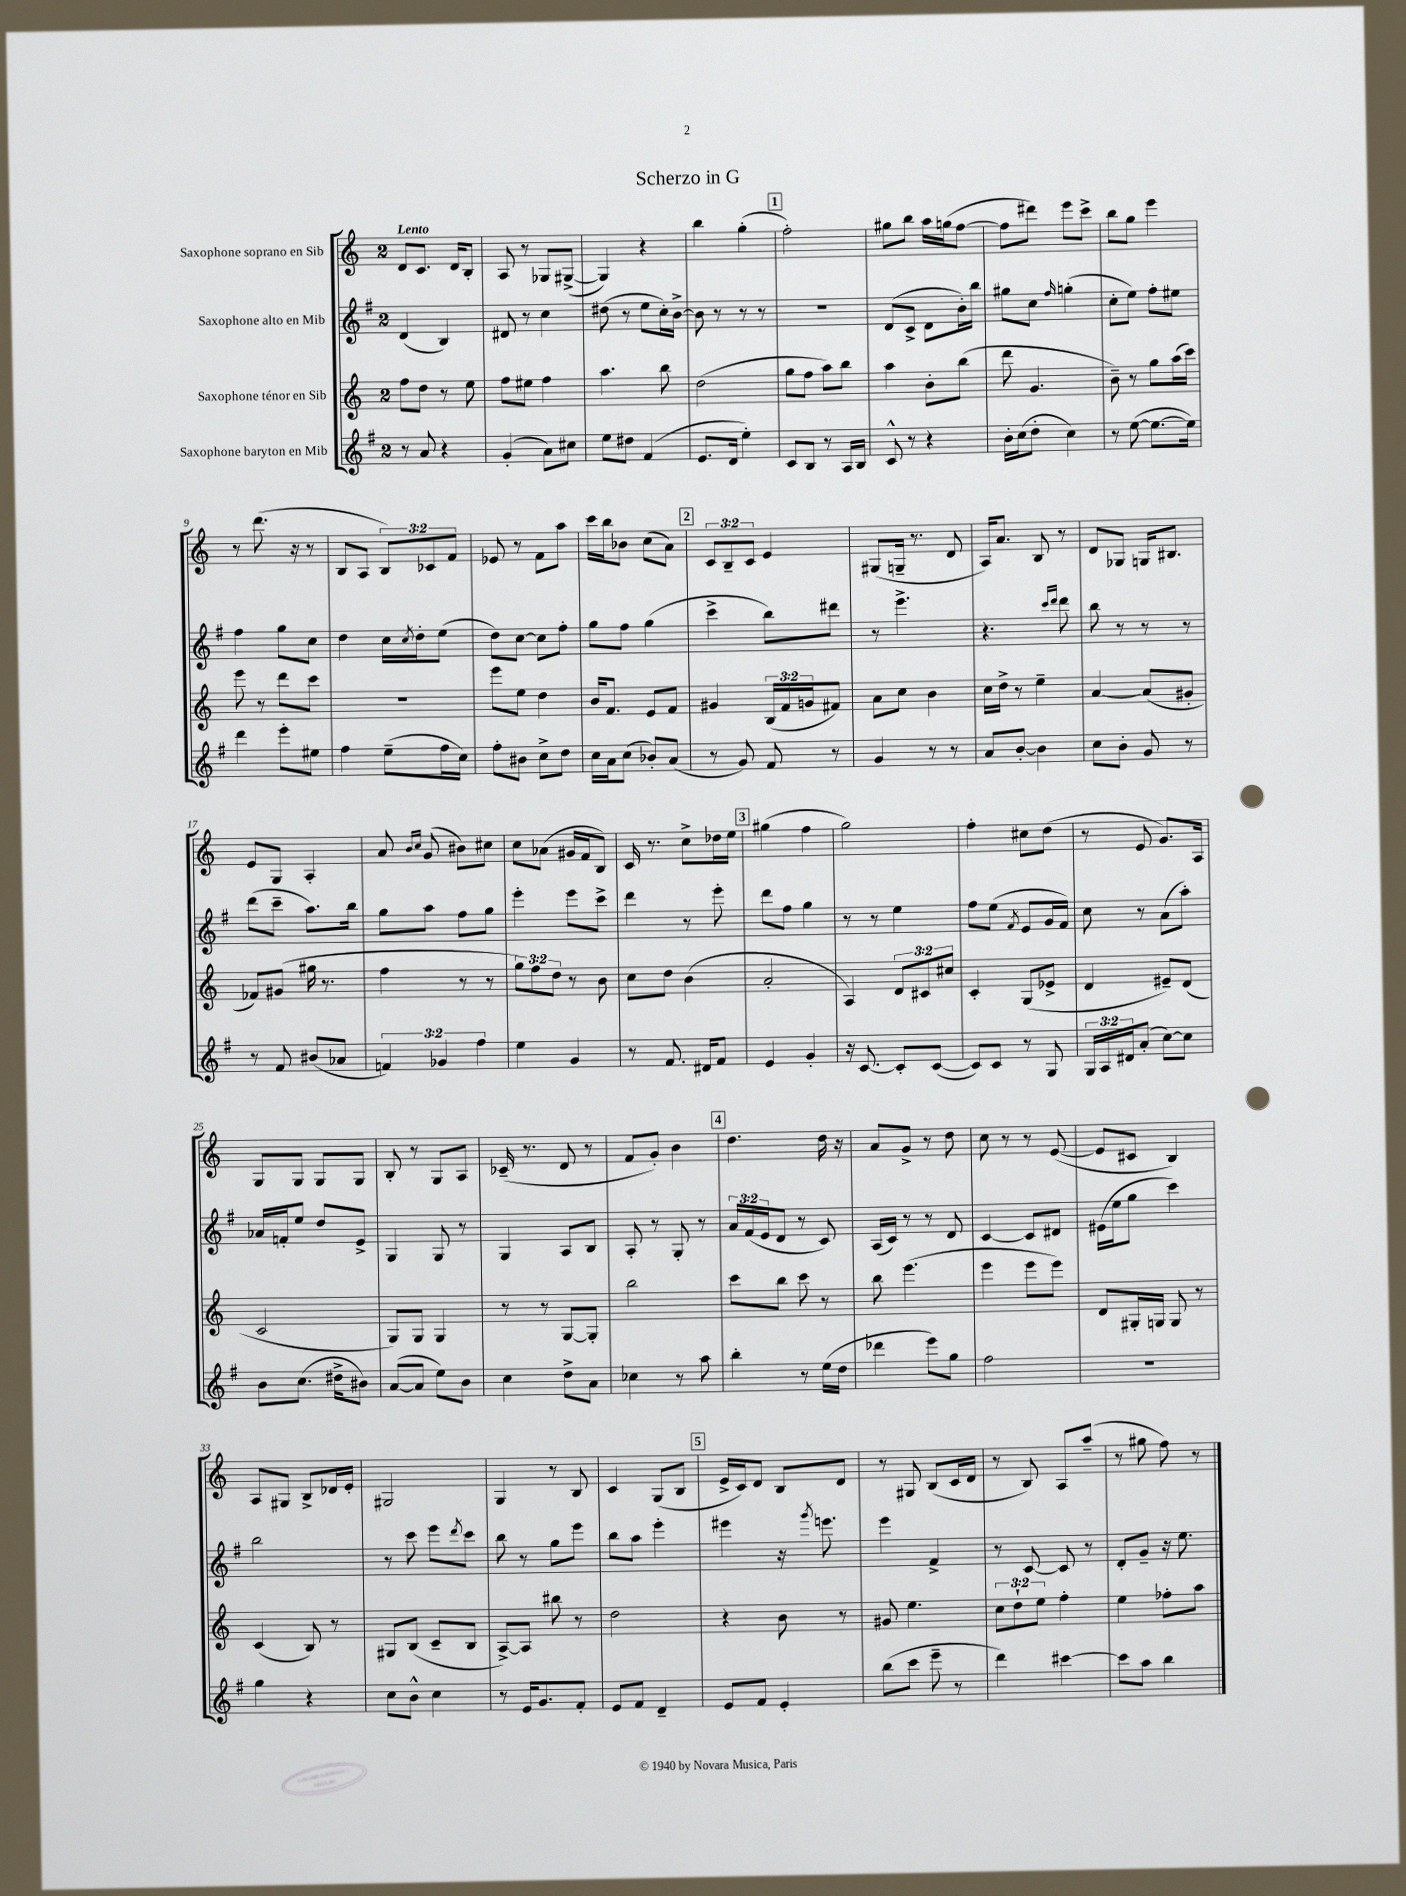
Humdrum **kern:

**kern	**kern	**kern	**kern
*staff4	*staff3	*staff2	*staff1
*clefG2	*clefG2	*clefG2	*clefG2
*k[f#]	*k[]	*k[f#]	*k[]
*M2/4	*M2/4	*M2/4	*M2/4
8r	8ff\L	(4d/	8d/L
8a/	8dd\J	.	8.c/J
4r	8r	4B/)	.
.	.	.	16d/LK
.	8ee\	.	8B'/J
=	=	=	=
(4g'/	8ff\L	8d#/	8A/
.	8ee#\J	8r	8r
8a\L)	4ff\	4cc\	8G-/L
8cc#\J	.	.	([8G#^/J
=	=	=	=
8ee\L	4.aa\	(8dd#\	4G#/])
8dd#\J	.	8r	.
(4f#/	.	8ee\L	4r
.	8bb\	16cc'\L)	.
.	.	[16b^\JJ	.
=	=	=	=
8.e/L	(2dd\	8b\]	4bb\
.	.	8r	.
16d/Jk	.	.	.
4ee'\)	.	8r	(4gg'\
.	.	8r	.
=	=	=	=
8c/L	8gg\L	2r	2ff'\)
8B/J	8ff\J	.	.
8r	8aa\L)	.	.
16A/LL	8bb\J	.	.
16B/JJ	.	.	.
=	=	=	=
8c^^/	4aa\	(8d/L	8gg#\L
8r	.	8c^/J	8bb\J
4r	8b'\L	8d\L	16aa\LL
.	.	.	(16gg\J
.	(8bb\J	16b'\L)	[8ff\J
.	.	16bb\JJ	.
=	=	=	=
16b'\LL	8ddd\	8gg#\L	8ff\]L
(16cc\J	.	.	.
8dd'\J	4.g/	8cc\J	8ddd#\J)
.	.	16qqff#/	.
4cc\)	.	(4gg'\	8eee\L
.	.	.	8ccc^\J
=	=	=	=
8r	8b~\)	8cc'\L	8bb\L
([8ee\	8r	8ee\J)	8gg\J
8.ee\_L	8gg\L	8ff#'\L	4eee\
.	(16aa\L	8ee#\J	.
16ee\]Jk)	16ccc\JJ)	.	.
=	=	=	=
4ddd\	8eee\	4ff#\	8r
.	8r	.	(8.ddd\
8eee'\L	8ddd\L	8gg\L	.
.	.	.	16r
8ee#\J	8ccc\J	8cc\J	8r
=	=	=	=
4ff#\	2r	4dd\	8B/L
.	.	.	8A/J
(8ee~\L	.	16cc\LL	12B/L)
.	.	8qcc/	.
.	.	16dd'\J	.
.	.	.	12c-/
16ff#\L	.	(8ee\J	.
.	.	.	12f/J
16cc\JJ)	.	.	.
=	=	=	=
8ff#'\L	8eee\L	8dd\L)	8e-/
8b#\J	8ee\J	[8cc\J	8r
8cc^\L	4dd\	8cc\]L	8f\L
8dd\J	.	8ff#'\J	8aa\J
=	=	=	=
16cc\LL	16b/LK	8gg\L	16ccc\LL
16a\J	8.f/J	.	16bb\J
(8cc\J	.	8ff#\J	8b-\J
8b-'/L)	8e/L	(4gg\	(8cc\L
(8a/J	8f/J	.	8a\J)
=	=	=	=
8r	4g#/	4ccc^\	12c/L
.	.	.	12B~/
8g/)	.	.	.
.	.	.	12c/J
8f#/	(24B/LL	8bb\L)	4e/
.	24f/	.	.
.	24g/J	.	.
8r	8f#/J)	8ddd#\J	.
=	=	=	=
4g/	8a\L	8r	(8G#/L
.	8cc\J	4.eee^\	16G~/Jk
.	.	.	8.r
8r	4b\	.	.
8r	.	.	8d/
=	=	=	=
8a/L	16cc\LL	4.r	16A/LK)
.	16dd^\JJ	.	8.a/J
[8b'/J	8r	.	.
4b\]	4ee~\	.	8B/
.	.	16qqccc/LL	.
.	.	16qqddd/JJ	.
.	.	8ddd\	8r
=	=	=	=
8cc\L	[4a/	8bb\	8d/L
8b'\J	.	8r	8G-/J
8g/	(8a/]L	8r	16G/LK
.	.	.	8.B#/J
8r	8g#'/J	8r	.
=	=	=	=
8r	8f-/L)	(8ddd\L	8e/L
8f#/	(8g#/J	8ccc~\J	8G/J
(8b#/L	16gg#\	8.aa\L)	4A'/
.	8.r	.	.
8a-/J	.	.	.
.	.	16bb\Jk	.
=	=	=	=
6f/)	4ff\	8gg\L	8a/
.	.	.	16qqb/LL
.	.	.	16qqcc/JJ
.	.	8aa\J	(8g/
6g-/	.	.	.
.	8r	8ff#\L	8b#\L)
6ff#\	.	.	.
.	8r	8gg\J	8cc#\J
=	=	=	=
4ee\	12gg\L)	4eee'\	8cc\L
.	12ff\	.	.
.	.	.	(8a-\J
.	12dd\J	.	.
4g/	8r	8eee\L	16g#/LL
.	.	.	16f/J
.	8b\	8ccc^\J	8B/J)
=	=	=	=
8r	8cc\L	4ddd\	16c/
.	.	.	8.r
8.f#/	8dd\J	.	.
.	(4b\	8r	8cc^\L
16d#/LK	.	.	.
8f#/J	.	8eee'\	16dd-\L
.	.	.	16ee\JJ
=	=	=	=
4e/	2a'/	8ddd\L	(4gg#\
.	.	8ff#\J	.
4g'/	.	4gg\	4ff\
=	=	=	=
16r	4A/)	8r	2gg\)
[8.c/	.	.	.
.	.	8r	.
8c'/]L	12d/L	4ee\	.
.	12c#/	.	.
([8c/J	.	.	.
.	12cc#/J	.	.
=	=	=	=
8c/]L)	4c'/	8ff#\L	4ff'\
8c/J	.	(8ee\J	.
.	.	8qf#/	.
8r	(8G/L	8e/L	8cc#\L
8G/	8e-^/J	16g/L	(8dd\J
.	.	16f#/JJ)	.
=	=	=	=
24G/LL	4d/	8cc\	8r
24A/	.	.	.
24d#/J	.	.	.
(8a'/J	.	8r	8e/
[8cc\L)	8e#~/L)	(8a\L	8.g/L)
8cc\]J	(8d/J	8aa'\J)	.
.	.	.	16A/Jk
=	=	=	=
8b\L	2c/	16a-/LL	8G/L
.	.	16f'/J	.
(8.cc\J	.	8ee/J	8G/J
.	.	8dd/L	8G/L
16dd#^\LK	.	.	.
8b#\J)	.	8e^/J	8G/J
=	=	=	=
([8a/L	8G/L)	4G/	8B'/
8a/]J	8G/J	.	8r
8ee\L)	4G/	8G/	8G/L
8b\J	.	8r	8A/J
=	=	=	=
4cc\	8r	4G/	(16c-~/
.	.	.	8.r
.	8r	.	.
8dd^\L	[8G/L	8A/L	8d/
8a\J	8G'/]J	8B/J	8r
=	=	=	=
4cc-\	2bb\	8A'/	8f/L
.	.	8r	8g'/J)
8r	.	8G'/	4b\
8aa\	.	8r	.
=	=	=	=
4bb'\	8ccc\L	24a/LL	4.dd\
.	.	(24f#/	.
.	.	24e/J	.
.	8bb\J	8d/J	.
8r	8ccc\	8r	.
(16ee\LL	8r	8c/)	16dd\
16dd\JJ	.	.	16r
=	=	=	=
4ddd-\	8bb\	(16A/LL	8a/L
.	.	16c/JJ)	.
.	(4.eee\	8r	8g^/J
8eee\L)	.	8r	8r
8gg\J	.	8d/	8dd\
=	=	=	=
2ff#\	4eee\	[4c/	8cc\
.	.	.	8r
.	8eee\L	8c/]L	8r
.	8eee\J)	8d#/J	([8e/
=	=	=	=
2r	8d/L	(16e#\LL	8e/]L
.	.	16ee\J	.
.	16G#'/L	8gg\J	8c#/J
.	16G/JJ	.	.
.	8G/	4ccc\)	4B/)
.	8r	.	.
=	=	=	=
4gg\	(4c/	2bb\	8A/L
.	.	.	8G#/J
4r	8B/)	.	8B^/L
.	8r	.	16d-/L
.	.	.	16e'/JJ
=	=	=	=
8cc\L	8G#/L	8r	2G#/
8b^^\J	(8B/J	8ccc\	.
4cc\	8c~/L	8eee\L	.
.	.	8qddd/	.
.	8B/J	8ccc\J	.
=	=	=	=
8r	[8A^/L)	8bb\	4G/
16e/LK	8A/]J	8r	.
8.g/	.	.	.
.	8bb#\	8gg\L	8r
8f#'/J	8r	8eee\J	8B/
=	=	=	=
8e/L	2dd\	8bb\L	4c/
8f#/J	.	8aa\J	.
4d~/	.	4eee'\	(8G/L
.	.	.	8B/J
=	=	=	=
8e/L	4r	4eee#\	16e^/LL
.	.	.	16c/J)
8f#/J	.	.	8d/J
4e'/	8b\	16r	8B/L
.	.	8qggg/	.
.	.	8.eee\	.
.	8r	.	8d/J
=	=	=	=
(8bb\L	8g#/	4eee\	8r
8ccc\J	4.ee\	.	8G#/
8eee~\	.	4f#^/	(8B/L
8r	.	.	16c/L
.	.	.	16d/JJ
=	=	=	=
4ddd\)	12cc\L	8r	8r
.	12dd`\	.	.
.	.	[8c/	8B/)
.	12ee\J	.	.
[4ccc#\	4ff'\	8c/]	8A/L
.	.	8r	(8aa~/J
=	=	=	=
8ccc#\]L	4ee\	8d'/L	8r
8aa\J	.	8g~/J	8gg#\
4bb\	8ff-'\L	16r	8ff\)
.	.	8.ee\	.
.	8aa\J	.	8r
==	==	==	==
*-	*-	*-	*-
